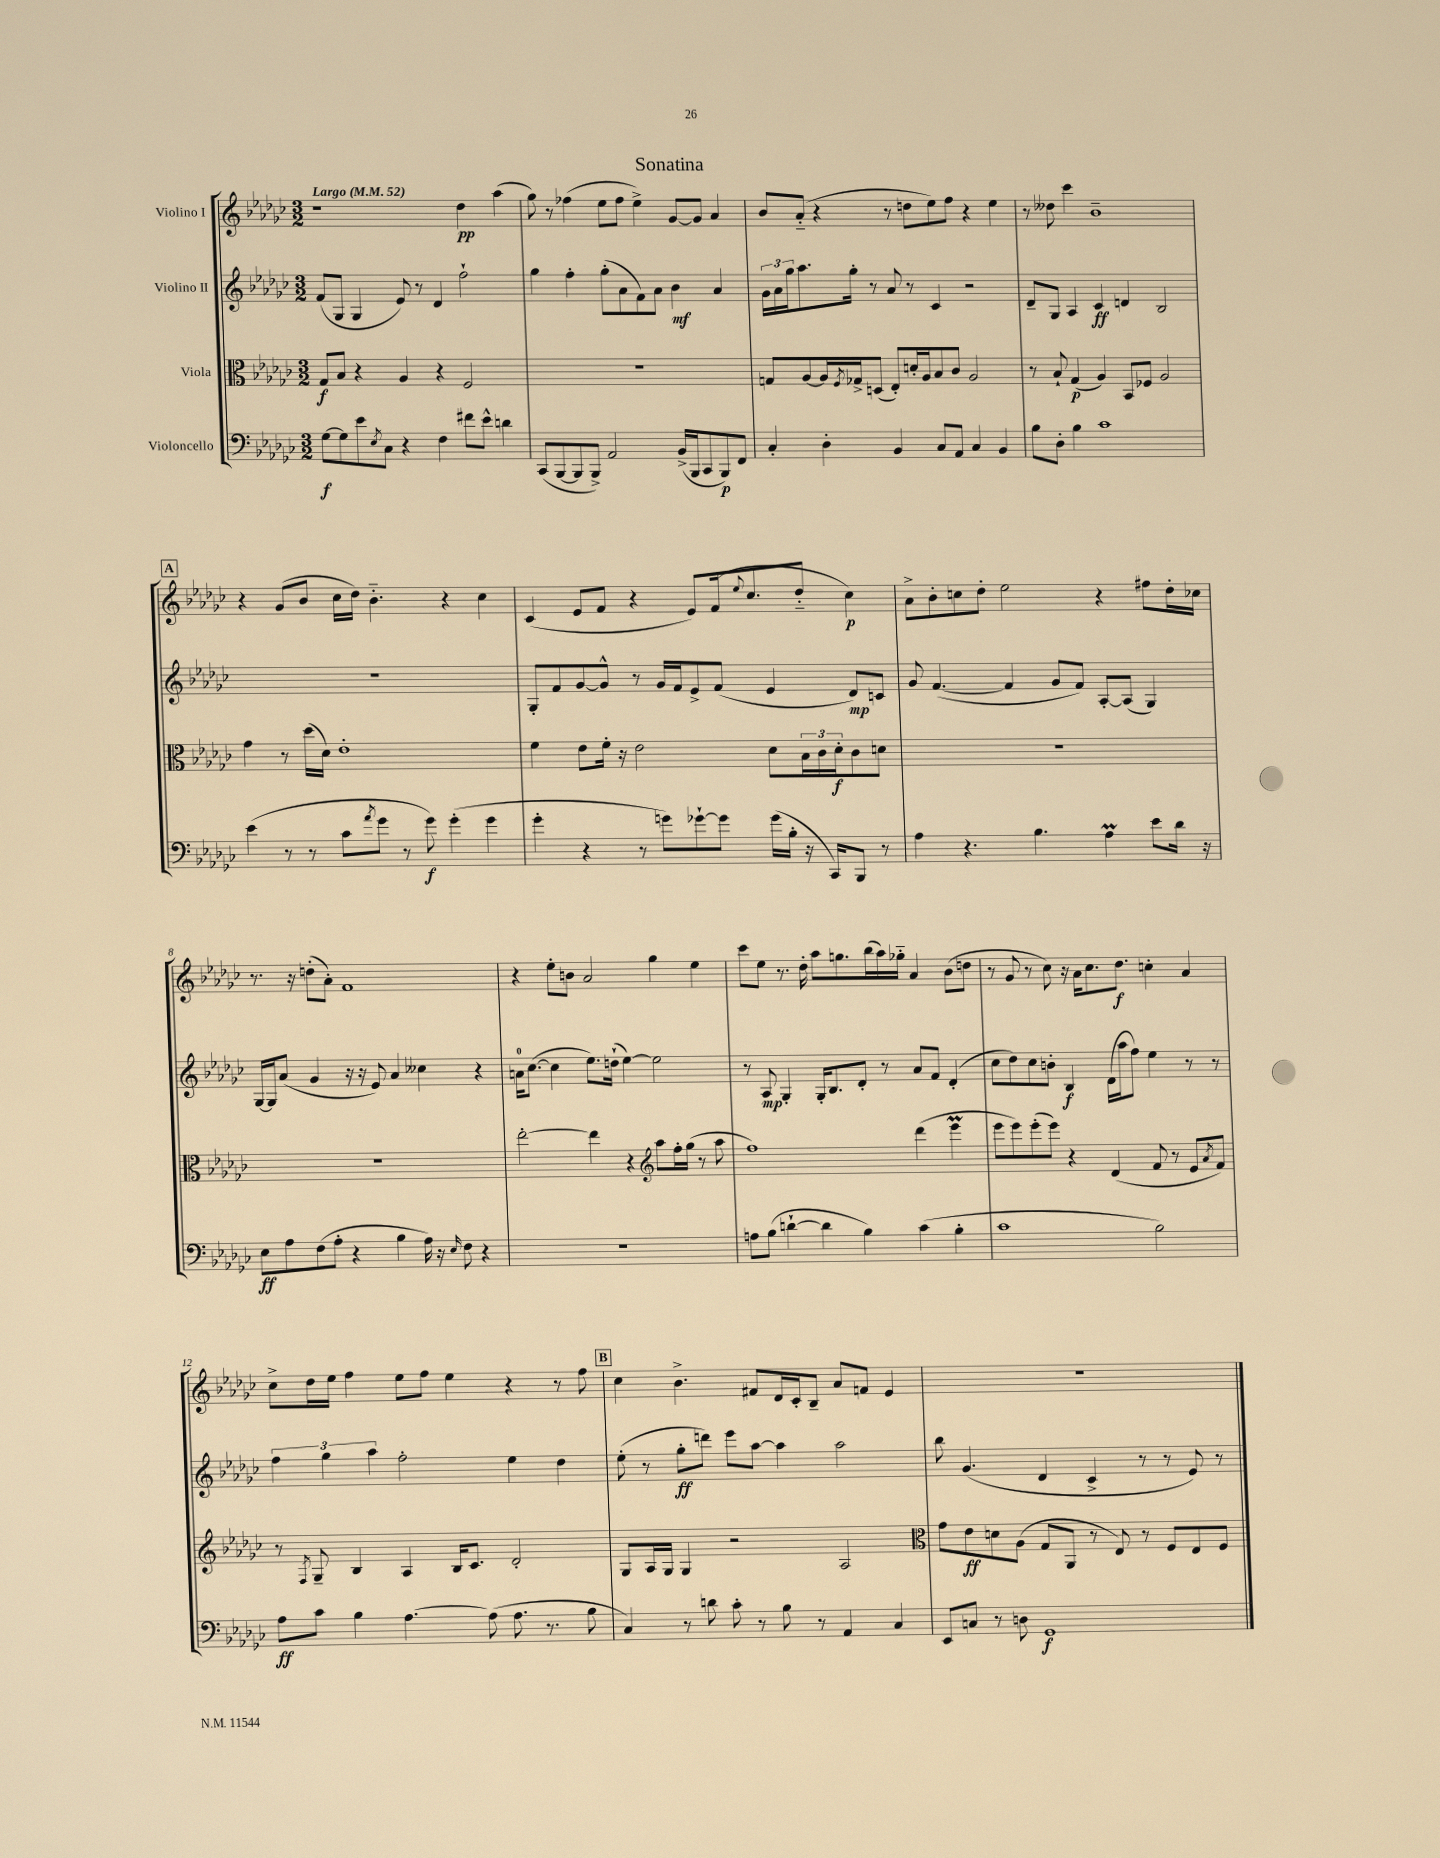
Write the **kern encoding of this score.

**kern	**dynam	**kern	**dynam	**kern	**dynam	**kern	**dynam
*part4	*part4	*part3	*part3	*part2	*part2	*part1	*part1
*staff4	*staff4	*staff3	*staff3	*staff2	*staff2	*staff1	*staff1
*I"Violoncello	*	*I"Viola	*	*I"Violino II	*	*I"Violino I	*
*clefF4	*	*clefC3	*	*clefG2	*	*clefG2	*
*k[b-e-a-d-g-c-]	*	*k[b-e-a-d-g-c-]	*	*k[b-e-a-d-g-c-]	*	*k[b-e-a-d-g-c-]	*
*M3/2	*	*M3/2	*	*M3/2	*	*M3/2	*
*MM52	*	*MM52	*	*MM52	*	*MM52	*
=1	=1	=1	=1	=1	=1	=1	=1
!	!	!	!	!	!	!LO:TX:a:B:t=Largo	!
[8G-\L	f	8G-/L	f	(8f/L	.	1r	.
8G-\]	.	8B-/J	.	8G-/J	.	.	.
8e-\	.	4r	.	4G-/	.	.	.
8qE-/	.	.	.	.	.	.	.
8C-\J	.	.	.	.	.	.	.
4r	.	4A-/	.	8e-/)	.	.	.
.	.	.	.	8r	.	.	.
4F\	.	4r	.	4d-/	.	.	.
8f#X\L	.	2F/	.	2ff`\	.	4dd-\	pp
8e-^^\J	.	.	.	.	.	.	.
4dn\	.	.	.	.	.	(4aa-\	.
=2	=2	=2	=2	=2	=2	=2	=2
(8CC-/L	.	1.r	.	4gg-\	.	8gg-\)	.
[8BBB-/	.	.	.	.	.	8r	.
8BBB-/]	.	.	.	4ff'\	.	(4ff-X\	.
8BBB-^/J)	.	.	.	.	.	.	.
2AA-/	.	.	.	(8gg-'\L	.	8ee-\L	.
.	.	.	.	8a-\	.	8ff-\J	.
.	.	.	.	8f\)	.	4ee-^\)	.
.	.	.	.	8a-\J	.	.	.
(16BB-^/LL	.	.	.	4b-\	mf	[8g-/L	.
16BBB-/J	.	.	.	.	.	.	.
8CC-/	.	.	.	.	.	8g-/J]	.
8BBB-/)	p	.	.	4a-/	.	4a-/	.
8FF/J	.	.	.	.	.	.	.
=3	=3	=3	=3	=3	=3	=3	=3
4C-'/	.	8Gn/L	.	24g-\LL	.	8b-/L	.
.	.	.	.	24a-\	.	.	.
.	.	.	.	24gg-\J	.	.	.
.	.	[8A-/	.	8.aa-\	.	(8a-/J	.
4D-'\	.	16A-/L]	.	.	.	4r	.
.	.	8qF/	.	.	.	.	.
.	.	16G-X^/J	.	16gg-'\Jk	.	.	.
.	.	(8Dn/J	.	8r	.	.	.
4BB-/	.	8E-'/L)	.	8a-/	.	8r	.
.	.	16dn'/L	.	8r	.	8ddn\L	.
.	.	16A-/J	.	.	.	.	.
8C-/L	.	8B-/	.	4c-/	.	8ee-\)	.
8AA-/J	.	8c-/J	.	.	.	8ff\J	.
4C-/	.	2A-/	.	2r	.	4r	.
4BB-/	.	.	.	.	.	4ee-\	.
=4	=4	=4	=4	=4	=4	=4	=4
8B-\L	.	8r	.	8d-~/L	.	8r	.
8D-'\J	.	8B-`/	.	8G-/J	.	8dd--X\	.
4B-\	.	(4G-/	p	4A-/	.	4ccc-\	.
1c-	.	4A-/)	.	4c-/	ff	1b-~	.
.	.	8BB-/L	.	4dn/	.	.	.
.	.	8F-X/J	.	.	.	.	.
.	.	2A-/	.	2B-/	.	.	.
!!LO:LB:g=z
!!LO:REH:place=s1:t=A
=5	=5	=5	=5	=5	=5	=5	=5
(4e-\	.	4g-\	.	1.r	.	4r	.
8r	.	8r	.	.	.	(8g-/L	.
8r	.	(16dd-\LL	.	.	.	8b-/J	.
.	.	16d-\JJ)	.	.	.	.	.
8c-\L	.	1e-'	.	.	.	16cc-\LL	.
.	.	.	.	.	.	16dd-\JJ)	.
8qa-/	.	.	.	.	.	.	.
8g-\J	.	.	.	.	.	4.b-\	.
8r	.	.	.	.	.	.	.
8g-\)	f	.	.	.	.	.	.
(4g-'\	.	.	.	.	.	4r	.
4g-\	.	.	.	.	.	4cc-\	.
=6	=6	=6	=6	=6	=6	=6	=6
4g-'\	.	4f\	.	8G-'/L	.	(4c-/	.
.	.	.	.	8f/	.	.	.
4r	.	8e-\L	.	[8g-/	.	8e-/L	.
.	.	16f'\Jk	.	8g-^^/J]	.	8f/J	.
.	.	16r	.	.	.	.	.
8r	.	2e-\	.	8r	.	4r	.
8gn\L)	.	.	.	16g-/LL	.	.	.
.	.	.	.	16f/J	.	.	.
[8g-X`\	.	.	.	8e-^/	.	8e-/L)	.
8g-\J]	.	.	.	(8f/J	.	(16f/k	.
.	.	.	.	.	.	8qqee-/	.
.	.	.	.	.	.	8.cc-/	.
(16g-\LL	.	8d-\L	.	4e-/	.	.	.
16B-'\JJ	.	.	.	.	.	.	.
16r	.	24B-\L	.	.	.	8dd-/J	.
.	.	24c-\	.	.	.	.	.
16CC-/KL)	.	.	.	.	.	.	.
.	.	24d-'\J	f	.	.	.	.
8BBB-/J	.	8c-\	.	8d-/L)	mp	4cc-\)	p
8r	.	8dn\J	.	8cn/J	.	.	.
=7	=7	=7	=7	=7	=7	=7	=7
4A-\	.	1.r	.	8g-/	.	8a-^\L	.
.	.	.	.	([4.f/	.	8b-'\	.
4.r	.	.	.	.	.	8ccn\	.
.	.	.	.	.	.	8dd-'\J	.
.	.	.	.	4f/]	.	2ee-\	.
4.B-\	.	.	.	.	.	.	.
.	.	.	.	8g-/L	.	.	.
.	.	.	.	8f/J)	.	.	.
4A-M\	.	.	.	[8A-'/L	.	4r	.
.	.	.	.	(8A-/J]	.	.	.
8e-\L	.	.	.	4G-/)	.	8ff#X\L	.
16d-\Jk	.	.	.	.	.	16dd-'\L	.
16r	.	.	.	.	.	16cc-X\JJ	.
!!LO:LB:g=z
=8	=8	=8	=8	=8	=8	=8	=8
8E-\L	ff	1.r	.	[16G-/LL	.	8.r	.
.	.	.	.	16G-/J]	.	.	.
8A-\	.	.	.	(8a-/J	.	.	.
.	.	.	.	.	.	16r	.
(8F\	.	.	.	4g-/	.	(8ddn'\L	.
8A-'\J	.	.	.	.	.	8a-'\J)	.
4r	.	.	.	16r	.	1f	.
.	.	.	.	16r	.	.	.
.	.	.	.	8e-/)	.	.	.
4B-\	.	.	.	4a-/	.	.	.
16A-\)	.	.	.	4cc--X\	.	.	.
16r	.	.	.	.	.	.	.
16qqE-/	.	.	.	.	.	.	.
8F\	.	.	.	.	.	.	.
4r	.	.	.	4r	.	.	.
=9	=9	=9	=9	=9	=9	=9	=9
1.r	.	[2ee-'\	.	16an\KL	.	4r	.
.	.	.	.	([8.cc-\J	.	.	.
.	.	.	.	4cc-\]	.	8ee-'\L	.
.	.	.	.	.	.	8bn\J	.
.	.	4ee-\]	.	8.ee-\L)	.	2a-/	.
.	.	.	.	(16ddn`\Jk	.	.	.
.	.	4r	.	[4ee-\)	.	.	.
*	*	*clefG2	*	*	*	*	*
.	.	8aa-\L	.	2ee-\]	.	4gg-\	.
.	.	16ff'\L	.	.	.	.	.
.	.	(16gg-\JJ	.	.	.	.	.
.	.	8r	.	.	.	4ee-\	.
.	.	8aa-\	.	.	.	.	.
=10	=10	=10	=10	=10	=10	=10	=10
8An\L	.	1ff)	.	8r	.	8ccc-\L	.
(8B-\J	.	.	.	8A-/	mp	8ee-\J	.
[4dn`\	.	.	.	4G-'/	.	8.r	.
.	.	.	.	.	.	16dd-'\	.
4d\]	.	.	.	16G-'/KL	.	8aa-\L	.
.	.	.	.	8.B-/	.	.	.
.	.	.	.	.	.	8.ggn\	.
4B-\)	.	.	.	8d-'/J	.	.	.
.	.	.	.	.	.	(16bb-\L	.
.	.	.	.	8r	.	16aa-\)	.
.	.	.	.	.	.	16gg-X\JJ	.
(4c-\	.	(4ddd-\	.	8a-/L	.	4a-/	.
.	.	.	.	8f/J	.	.	.
4B-'\	.	4eee-M\	.	(4d-'/	.	(8b-\L	.
.	.	.	.	.	.	8ddn\J	.
=11	=11	=11	=11	=11	=11	=11	=11
1c-	.	8eee-\L	.	8cc-\L	.	8r	.
.	.	8eee-\)	.	8dd-\)	.	8g-/	.
.	.	(8eee-'\	.	8cc-\	.	8r	.
.	.	8eee-\J)	.	8bn'\J	.	8cc-\)	.
.	.	4r	.	4B-/	f	16r	.
.	.	.	.	.	.	16a-\KL	.
.	.	.	.	.	.	8.cc-\	.
.	.	(4d-/	.	(16d-\LL	.	.	.
.	.	.	.	16aa-\J	.	8.dd-\J	f
.	.	.	.	8ff\J)	.	.	.
2B-\)	.	8f/	.	4ee-\	.	4ccn'\	.
.	.	8r	.	.	.	.	.
.	.	8e-/L	.	8r	.	4a-/	.
.	.	8qa-/	.	.	.	.	.
.	.	8f/J)	.	8r	.	.	.
!!LO:LB:g=z
=12	=12	=12	=12	=12	=12	=12	=12
8A-\L	ff	8r	.	6ff\	.	8cc-^\L	.
.	.	8qF/	.	.	.	.	.
8c-\J	.	8G-~/	.	.	.	16dd-\L	.
.	.	.	.	6gg-\	.	.	.
.	.	.	.	.	.	16ee-\JJ	.
4B-\	.	4B-/	.	.	.	4ff\	.
.	.	.	.	6aa-\	.	.	.
[4.A-\	.	4A-/	.	2ff'\	.	8ee-\L	.
.	.	.	.	.	.	8ff\J	.
.	.	16B-/KL	.	.	.	4ee-\	.
.	.	8.c-/J	.	.	.	.	.
(8A-\]	.	.	.	.	.	.	.
8.A-\	.	2d-'/	.	4ee-\	.	4r	.
8.r	.	.	.	.	.	.	.
.	.	.	.	4dd-\	.	8r	.
8B-\	.	.	.	.	.	8ff\	.
!!LO:REH:place=s1:t=B
=13	=13	=13	=13	=13	=13	=13	=13
4C-/)	.	8G-/L	.	(8ee-'\	.	4cc-\	.
.	.	16A-/L	.	8r	.	.	.
.	.	16G-/JJ	.	.	.	.	.
8r	.	4G-/	.	8gg-'\L	ff	4.b-^\	.
8dn\	.	.	.	8dddn\J)	.	.	.
8c-'\	.	2r	.	8eee-\L	.	.	.
8r	.	.	.	[8aa-\J	.	8f#X/L	.
8B-\	.	.	.	4aa-\]	.	16d-/L	.
.	.	.	.	.	.	16c-'/J	.
8r	.	.	.	.	.	8B-~/J	.
4AA-/	.	2A-/	.	2aa-\	.	8a-/L	.
.	.	.	.	.	.	8fn/J	.
4C-/	.	.	.	.	.	4e-/	.
=14	=14	=14	=14	=14	=14	=14	=14
*	*	*clefC3	*	*	*	*	*
8EE-/L	.	8g-\L	.	8bb-\	.	1.r	.
8Cn/J	.	8e-\	ff	(4.g-/	.	.	.
8r	.	8dn\	.	.	.	.	.
8Dn\	.	(8A-\J	.	.	.	.	.
1GG-	f	8G-/L	.	4d-/	.	.	.
.	.	8AA-/J	.	.	.	.	.
.	.	8r	.	4c-^/	.	.	.
.	.	8E-/)	.	.	.	.	.
.	.	8r	.	8r	.	.	.
.	.	8F/L	.	8r	.	.	.
.	.	8E-/	.	8e-/)	.	.	.
.	.	8F/J	.	8r	.	.	.
==	==	==	==	==	==	==	==
*-	*-	*-	*-	*-	*-	*-	*-
